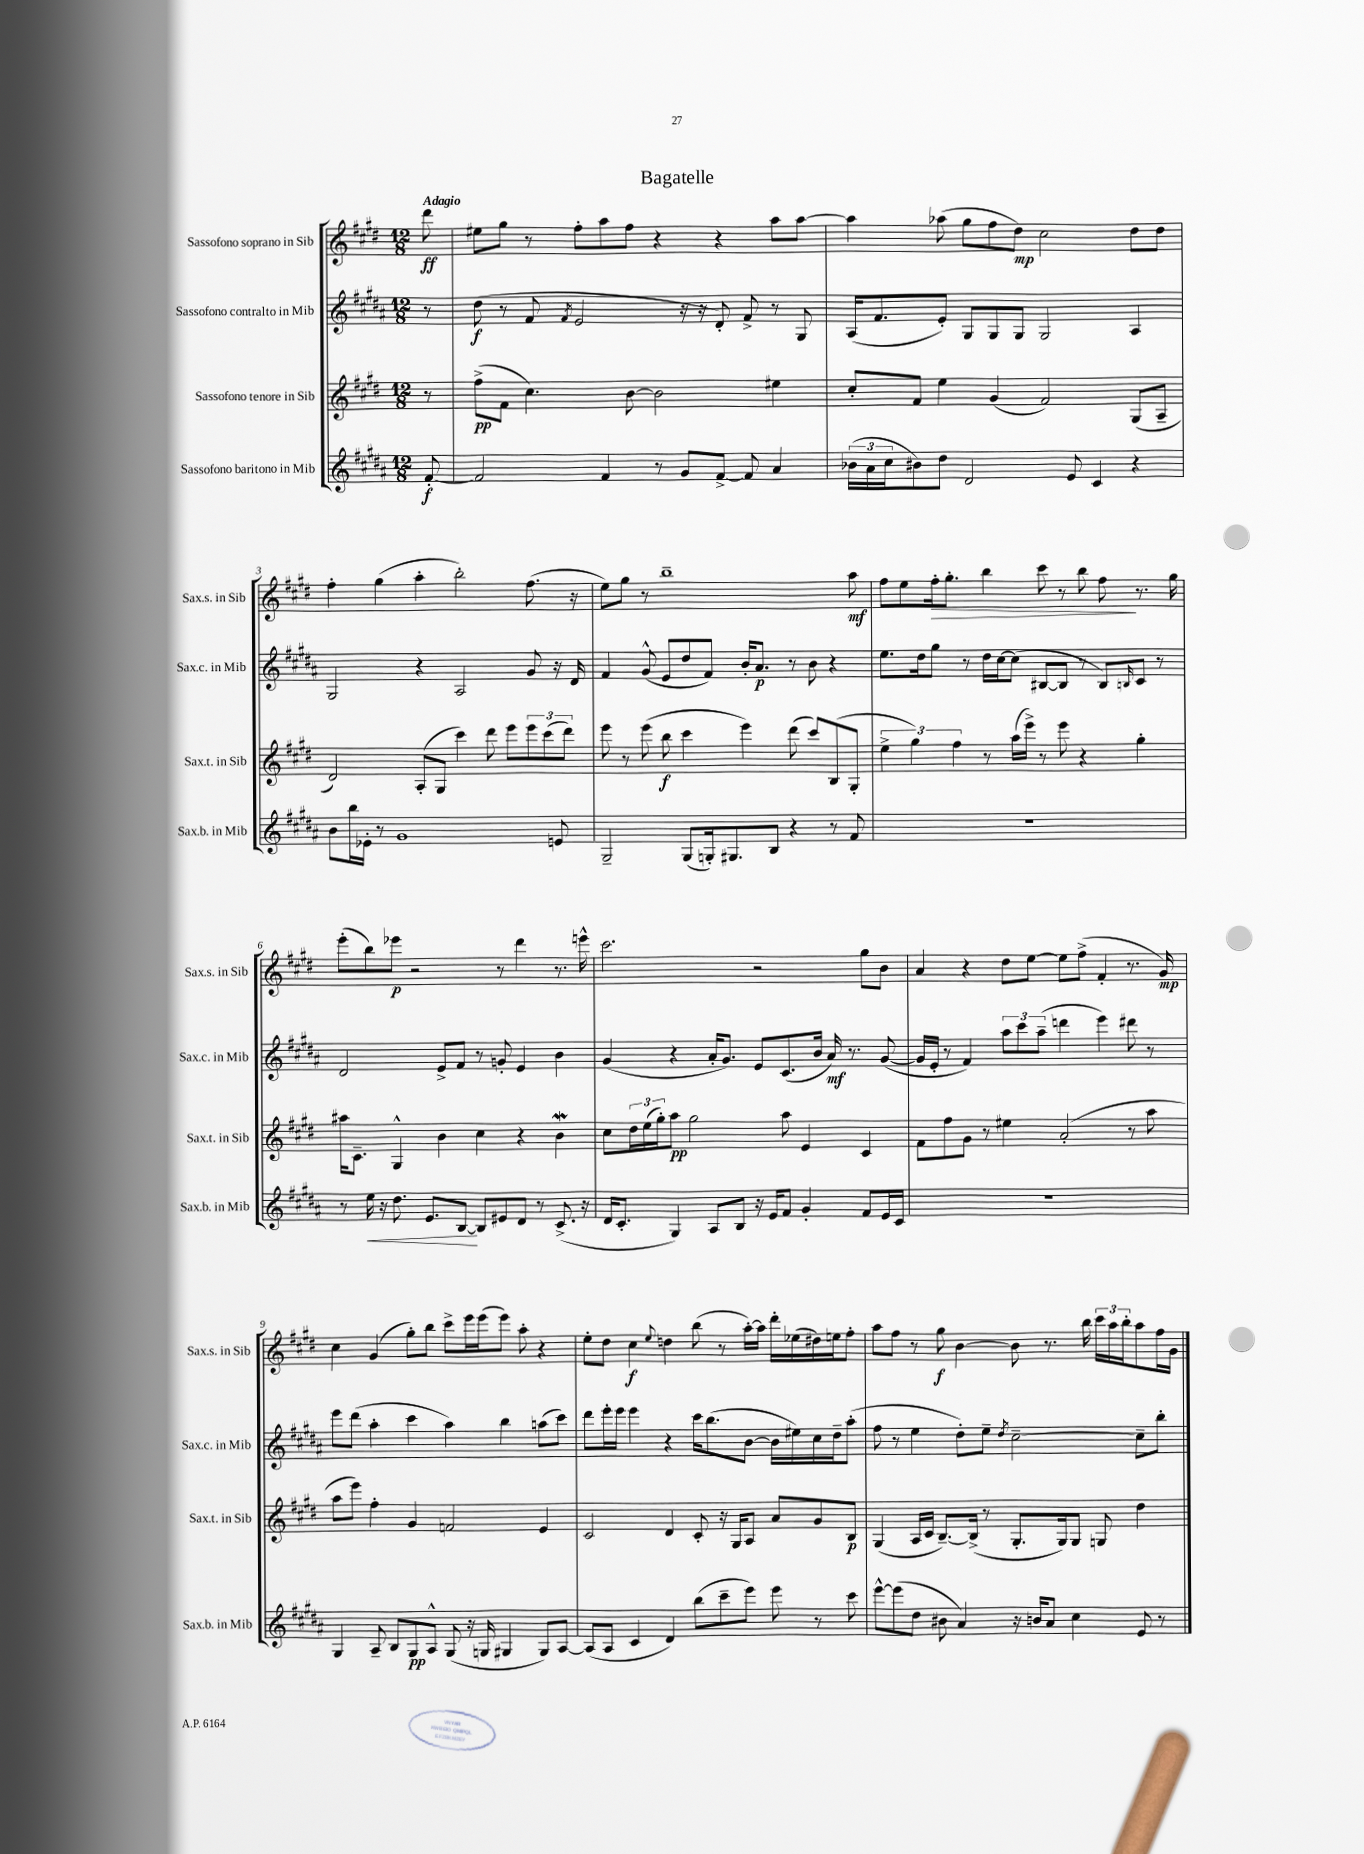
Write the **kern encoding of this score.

**kern	**kern	**kern	**kern
*staff4	*staff3	*staff2	*staff1
*clefG2	*clefG2	*clefG2	*clefG2
*k[f#c#g#d#a#]	*k[f#c#g#d#]	*k[f#c#g#d#a#]	*k[f#c#g#d#]
*M12/8	*M12/8	*M12/8	*M12/8
[8f#'	8r	8r	8ddd#
=	=	=	=
2f#]	(8ff#^	(8dd#	8ee#
.	8f#	8r	8gg#
.	4.cc#)	8f#	8r
.	.	8qf#	.
.	.	2e	8ff#'
4f#	.	.	8aa
.	[8b	.	8ff#
8r	2b]	.	4r
8g#	.	16r	.
.	.	16r	.
[8f#^	.	8d#')	4r
8f#]	.	8f#^	.
4a#	4ee#	8r	8aa
.	.	8G#	[8aa
=	=	=	=
(24b-	8cc#'	(16A#	4aa]
24a#	.	.	.
.	.	8.f#	.
24cc#	.	.	.
8b#)	8f#	.	.
8dd#	4ee	8e')	(8aa-
2d#	.	8G#	8gg#
.	(4g#	8G#	8ff#
.	.	8G#	8dd#)
.	2f#)	2G#	2cc#
8e	.	.	.
4c#	.	.	.
4r	(8G#	4A#	8dd#
.	8A~	.	8dd#
=	=	=	=
8b	2d#)	2G#	4ff#'
16bb	.	.	.
16e-'	.	.	.
8r	.	.	(4gg#
1g#	.	.	.
.	(8A'	4r	4aa'
.	8G#	.	.
.	4ccc#)	2A#	2bb')
.	8ddd#	.	.
.	8eee	.	.
.	12eee	8g#	(8.ff#
.	(12ccc#	.	.
8e	.	16r	.
.	12ddd#)	.	.
.	.	16d#	16r
=	=	=	=
2G#~	8eee	4f#	8ee)
.	8r	.	8gg#
.	(8eee	(8g#^^	8r
.	8bb	8e	1bb~
(8G#	4ccc#	8dd#	.
16G')	.	8f#)	.
8.G#	.	.	.
.	4eee)	16b'	.
.	.	8.a#	.
8B	.	.	.
4r	(8ddd#	8r	.
.	8ccc#)	8b	.
8r	(8B	4r	.
8f#	8G#'	.	8aa
=	=	=	=
1.r	6ee^	8.ee	8ff#
.	.	.	8ee
.	6gg#)	.	.
.	.	16dd#	.
.	.	8gg#	16ff#'
.	.	.	8.gg#'
.	6ff#	.	.
.	.	8r	.
.	8r	16dd#	4bb
.	.	[16cc#	.
.	(16aa	(8cc#]	.
.	16eee^)	.	.
.	8r	[8B#	8ccc#
.	8eee	8B#]	8r
.	4r	8r	8bb
.	.	8B#)	8ff#
.	.	16qqB	.
.	4gg#'	8c#	8.r
.	.	8r	.
.	.	.	16gg#
=	=	=	=
8r	16aa#	2d#	(8eee'
.	8.c#~	.	.
16ee	.	.	8bb)
16r	.	.	.
8.dd#	4G#^^	.	8eee-
.	.	.	2r
8.e	.	.	.
.	4b	8e^	.
[8B	.	8f#	.
8B]	4cc#	8r	.
8e#	.	8g'	8r
8d#	4r	4e	4ddd#
8r	.	.	.
(8.c#^	4b	4b	8.r
16r	.	.	16eee^^
=	=	=	=
16d#	8cc#	(4g#	2.ccc#
8.c#'	.	.	.
.	24dd#	.	.
.	(24ee	.	.
.	24gg#')	.	.
4G#)	8aa	4r	.
.	2gg#	.	.
8A#	.	16a#'	.
.	.	8.g#)	.
8B	.	.	.
16r	.	8e	2r
16e	.	.	.
8f#	8aa	(8.c#	.
4g#'	4e	.	.
.	.	16b	.
.	.	16a#)	.
.	.	8.r	.
8f#	4c#	.	8gg#
16e	.	([8g#	8b
16c#	.	.	.
=	=	=	=
1.r	8f#	16g#]	4a
.	.	16e'	.
.	8ff#	8r	.
.	8g#	4f#)	4r
.	8r	.	.
.	4ee#	12aa#	8dd#
.	.	12ccc#	.
.	.	.	[8ee
.	.	(12aa#~	.
.	(2a'	4ddd	8ee]
.	.	.	(8ff#^
.	.	4eee)	4f#'
.	8r	8ddd#	8.r
.	8aa	8r	.
.	.	.	16g#)
=	=	=	=
4G#	8aa	8eee	4cc#
.	8eee)	(8ddd#	.
8A#~	4ff#'	4aa#'	(4g#
8B	.	.	.
8G#	4g#	4ccc#	8gg#')
8A#^^	.	.	8bb
(8G#	2f	4aa#)	8ccc#^
16r	.	.	16eee
16G	.	.	(16eee
4G#	.	4bb	8eee)
.	.	.	8aa'
8G#)	4e	(8aa	4r
[8A#	.	8ccc#)	.
=	=	=	=
(8A#]	2c#	8ddd#	8ee'
8A#	.	16eee'	8dd#
.	.	16eee	.
4c#	.	4eee	4cc#
.	.	.	8qqee
4d#)	4d#	4r	4dd
(8bb	8c#'	16ccc#	(8bb
.	.	(8.bb	.
8ccc#~	16r	.	8r
.	16G#	.	.
8eee)	8A	[8b	[16aa')
.	.	.	16aa]
8eee	8a	16b]	16ddd#'
.	.	16ee#)	(16ee-
8r	8g#	16cc#	16dd#)
.	.	16dd#~	16ee
8ccc#	8B	(8aa#'	8ff#'
=	=	=	=
[8eee^^	(4G#	8ff#	8aa
(8eee]	.	8r	8ff#
8dd#	16A	4ee	8r
.	16c#	.	.
8b#	[8.B~)	.	8gg#
4a#)	.	8dd#')	[4b
.	(16B^]	.	.
.	8r	8ee~	.
.	.	8qdd#	.
16r	8.G#'	[2cc#~	8b]
16b	.	.	.
8a#	.	.	8.r
.	16G#)	.	.
4cc#	8G#	.	.
.	.	.	16bb
.	8G	.	24ccc#
.	.	.	24aa
.	.	.	24bb'
8e	4dd#	8cc#~]	8aa
8r	.	8bb'	16ff#
.	.	.	16g#
==	==	==	==
*-	*-	*-	*-
